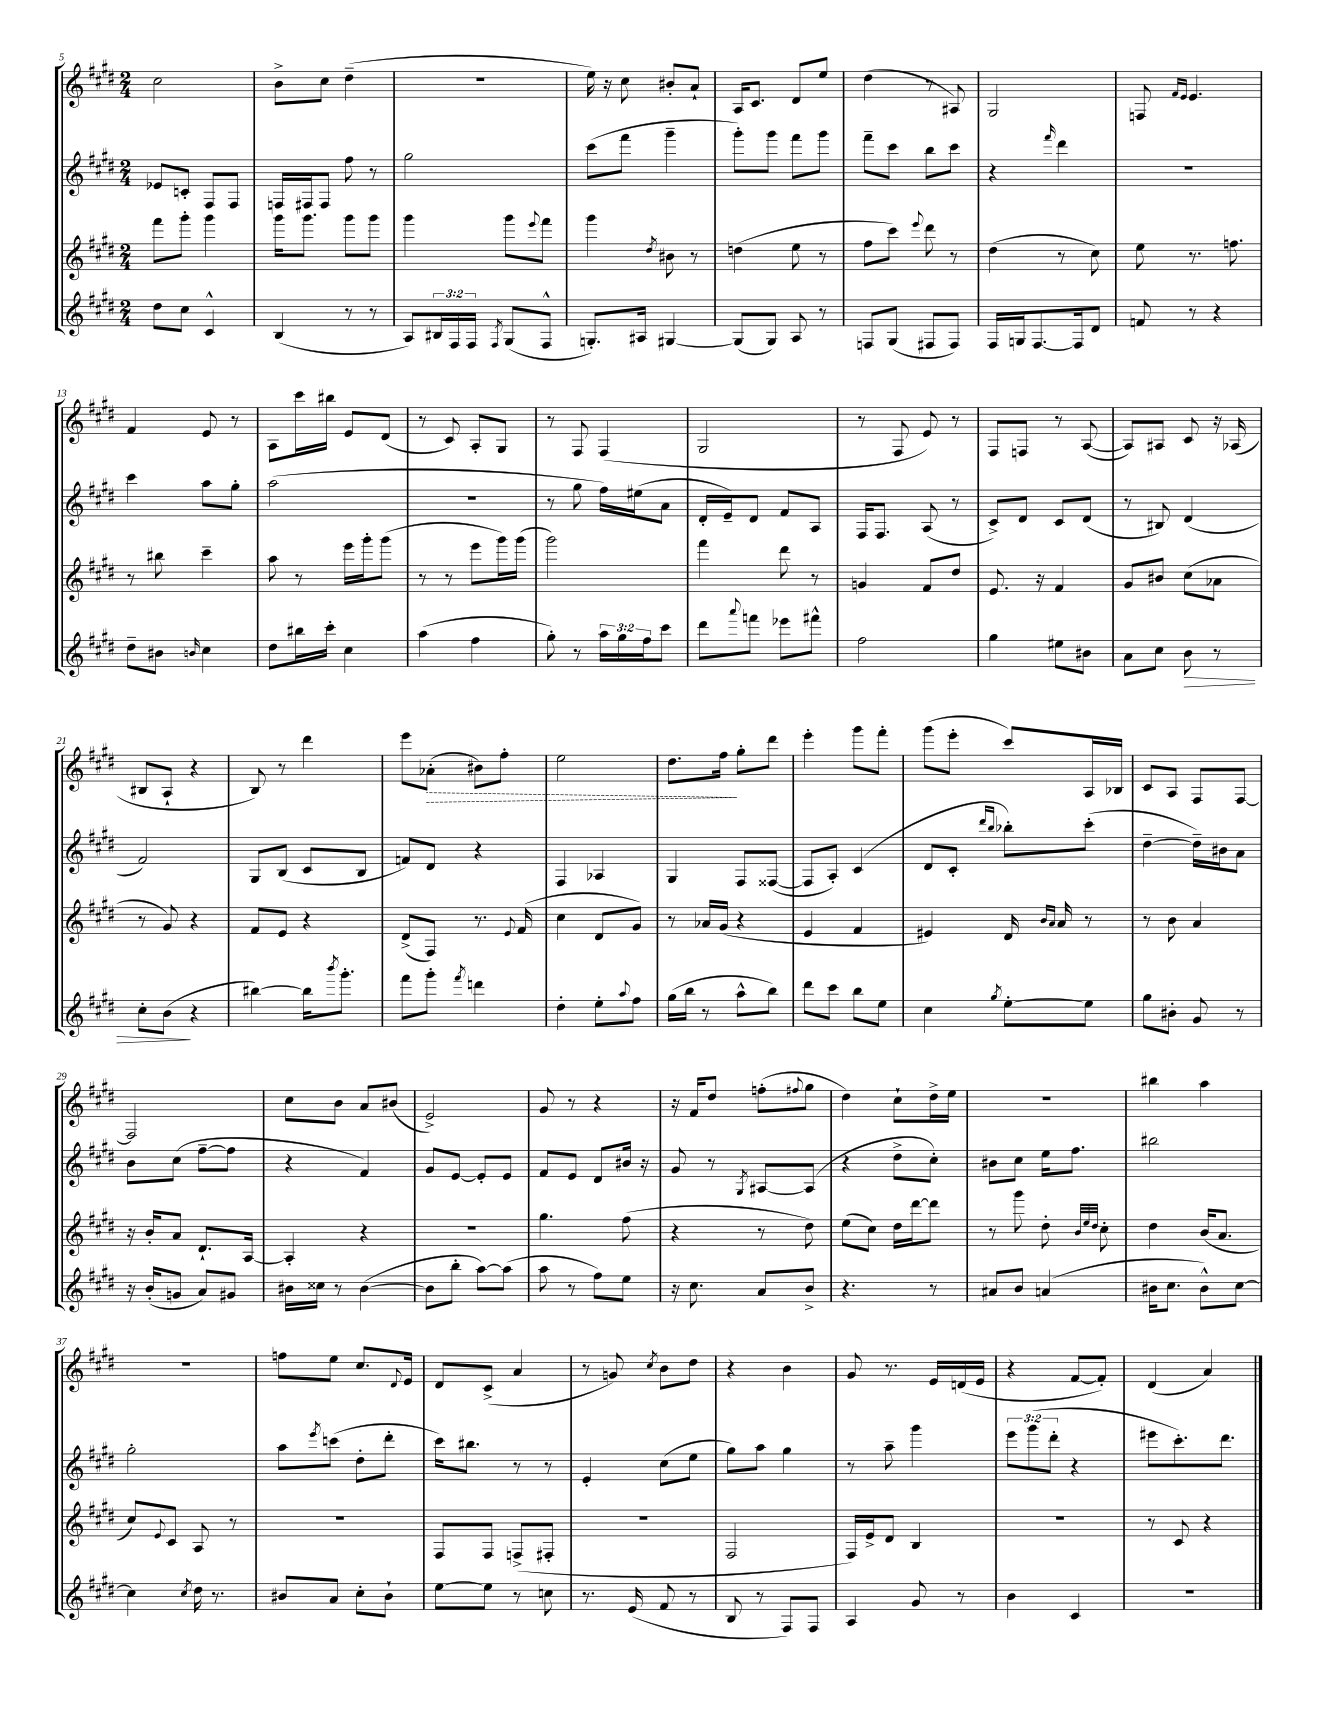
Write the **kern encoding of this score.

**kern	**dynam	**kern	**kern	**kern	**dynam
*part4	*part4	*part3	*part2	*part1	*part1
*staff4	*staff4	*staff3	*staff2	*staff1	*staff1
*clefG2	*	*clefG2	*clefG2	*clefG2	*
*k[f#c#g#d#]	*	*k[f#c#g#d#]	*k[f#c#g#d#]	*k[f#c#g#d#]	*
*M2/4	*	*M2/4	*M2/4	*M2/4	*
=5	=5	=5	=5	=5	=5
8dd#\L	.	8fff#\L	8e-X/L	2cc#\	.
8cc#\J	.	8ggg#'\J	8cn'/J	.	.
4c#^^/	.	4ggg#\	8F#/L	.	.
.	.	.	8F#/J	.	.
=6	=6	=6	=6	=6	=6
(4B/	.	16ggg#\KL	16Fn/LL	8b^\L	.
.	.	8.ggg#\J	16F#X/J	.	.
.	.	.	8F#/J	8cc#\J	.
8r	.	8ggg#\L	8ff#\	(4dd#~\	.
8r	.	8ggg#\J	8r	.	.
=7	=7	=7	=7	=7	=7
8A/L)	.	4ggg#\	2gg#\	2r	.
24B#X/L	.	.	.	.	.
24F#/	.	.	.	.	.
24F#/JJ	.	.	.	.	.
8qF#/	.	.	.	.	.
(8G#/L	.	8ggg#\L	.	.	.
.	.	8qqeee/	.	.	.
8F#^^/J	.	8fff#\J	.	.	.
=8	=8	=8	=8	=8	=8
8.Gn'/L)	.	4ggg#\	(8ccc#\L	16ee\)	.
.	.	.	.	16r	.
.	.	.	8fff#\J	8cc#\	.
16A#X/Jk	.	.	.	.	.
.	.	8qdd#/	.	.	.
[4G#X/	.	8b#X\	4ggg#~\	8b#X'/L	.
.	.	8r	.	8a`/J	.
=9	=9	=9	=9	=9	=9
(8G#/L]	.	(4ddn\	8ggg#'\L)	16A/KL	.
.	.	.	.	8.c#/J	.
8G#/J)	.	.	8ggg#\J	.	.
8A/	.	8ee\	8fff#\L	8d#/L	.
8r	.	8r	8ggg#\J	8ee/J	.
=10	=10	=10	=10	=10	=10
8Fn/L	.	8ff#\L	8fff#~\L	(4dd#\	.
(8G#/J	.	8ccc#\J)	8ccc#\J	.	.
.	.	8qqeee/	.	.	.
8F#X/L	.	8ddd#\	8bb\L	8r	.
8F#/J)	.	8r	8ccc#\J	8A#X/)	.
=11	=11	=11	=11	=11	=11
16F#/LL	.	(4dd#\	4r	2G#/	.
16Gn/J	.	.	.	.	.
[8.F#/	.	.	.	.	.
.	.	.	16qqfff#/	.	.
.	.	8r	4ddd#\	.	.
16F#/k]	.	.	.	.	.
8d#/J	.	8cc#\)	.	.	.
=12	=12	=12	=12	=12	=12
8fn/	.	8ee\	2r	8Fn/	.
.	.	.	.	16qqf#/LL	.
.	.	.	.	16qqe/JJ	.
8r	.	8.r	.	4.e/	.
4r	.	.	.	.	.
.	.	8.ffn\	.	.	.
!!LO:LB:g=z
=13	=13	=13	=13	=13	=13
8dd#~\L	.	8r	4ccc#\	4f#/	.
8b#X\J	.	8bb#X\	.	.	.
16qqbn/	.	.	.	.	.
4cc#\	.	4ccc#~\	8aa\L	8e/	.
.	.	.	8gg#'\J	8r	.
=14	=14	=14	=14	=14	=14
8dd#\L	.	8aa\	(2aa\	8A\L	.
16bb#X\L	.	8r	.	16ccc#\L	.
16ccc#'\JJ	.	.	.	16bb#X\JJ	.
4cc#\	.	16eee\LL	.	8e/L	.
.	.	16ggg#'\J	.	.	.
.	.	(8ggg#\J	.	(8d#/J	.
=15	=15	=15	=15	=15	=15
(4aa\	.	8r	2r	8r	.
.	.	8r	.	8c#/)	.
4ff#\	.	8eee\L	.	8A'/L	.
.	.	16ggg#\L)	.	8G#/J	.
.	.	(16ggg#\JJ	.	.	.
=16	=16	=16	=16	=16	=16
8gg#'\)	.	2ggg#\)	8r	8r	.
8r	.	.	8gg#\	8F#/	.
24aa\LL	.	.	16ff#\LL)	(4F#/	.
24gg#\	.	.	.	.	.
.	.	.	(16ee#X\J	.	.
24ff#\J	.	.	.	.	.
8ccc#\J	.	.	8a\J	.	.
=17	=17	=17	=17	=17	=17
8ddd#\L	.	4fff#\	16d#'/LL	2G#/	.
.	.	.	16e~/J)	.	.
8qqaaa/	.	.	.	.	.
8fffn\J	.	.	8d#/J	.	.
8eee-X\L	.	8ddd#\	8f#/L	.	.
8fff#X^^\J	.	8r	8A/J	.	.
=18	=18	=18	=18	=18	=18
2ff#\	.	4gn/	16F#/KL	8r	.
.	.	.	8.F#/J	.	.
.	.	.	.	8F#/	.
.	.	8f#/L	(8A/	8e/)	.
.	.	8dd#/J	8r	8r	.
=19	=19	=19	=19	=19	=19
4gg#\	.	8.e/	8c#^/L)	8F#/L	.
.	.	.	8d#/J	8Fn/J	.
.	.	16r	.	.	.
8ee#X\L	.	4f#/	8c#/L	8r	.
8b#X\J	.	.	(8d#/J	([8A/	.
=20	=20	=20	=20	=20	=20
8a\L	.	8g#/L	8r	8A/L])	.
8cc#\J	.	8b#X/J	8B#X/)	8A#X/J	.
!	!LO:HP:b	!	!	!	!
8b\	>	(8cc#\L	(4d#/	8c#/	.
8r	.	8a-X\J	.	16r	.
.	.	.	.	(16A-X/	.
!!LO:LB:g=z
=21	=21	=21	=21	=21	=21
8cc#'\L	.	8r	2f#/)	8B#X/L	.
(8b\J	.	8g#/)	.	8A`/J	.
4r	]	4r	.	4r	.
=22	=22	=22	=22	=22	=22
[4bb#X\)	.	8f#/L	8G#/L	8B/)	.
.	.	8e/J	(8B/J	8r	.
16bb#\KL]	.	4r	8c#/L	4ddd#\	.
8qbbb/	.	.	.	.	.
8.ggg#'\J	.	.	.	.	.
.	.	.	8B/J	.	.
=23	=23	=23	=23	=23	=23
8fff#\L	.	(8d#^/L	8fn/L)	8eee\L	.
!	!	!	!	!	!LO:HP:b
8ggg#'\J	.	8F#/J)	8d#/J	(8a-X'\J	>
8qfff#/	.	.	.	.	.
4dddn\	.	8.r	4r	8b#X\L)	.
.	.	.	.	8ff#'\J	.
.	.	8qqe/	.	.	.
.	.	(16f#/	.	.	.
=24	=24	=24	=24	=24	=24
4dd#'\	.	4cc#\	4F#/	2ee\	.
8ee'\L	.	8d#/L	4A-X/	.	.
8qqaa/	.	.	.	.	.
8ff#\J	.	8g#/J)	.	.	.
=25	=25	=25	=25	=25	=25
(16gg#\LL	.	8r	4G#/	8.dd#\L	.
16bb\JJ	.	.	.	.	.
8r	.	16a-X/LL	.	.	.
.	.	(16g#/JJ	.	16ff#\Jk	.
8aa^^\L	.	4r	8F#/L	8gg#'\L	]
8bb\J)	.	.	([8F##X/J	8ddd#\J	.
=26	=26	=26	=26	=26	=26
8ddd#\L	.	4e/	8F##/L]	4eee'\	.
8ccc#\J	.	.	8A'/J)	.	.
8bb\L	.	4f#/	(4c#/	8ggg#\L	.
8ee\J	.	.	.	8fff#'\J	.
=27	=27	=27	=27	=27	=27
4cc#\	.	4e#X/)	8d#/L	(8ggg#\L	.
.	.	.	8c#'/J	8eee'\J	.
.	.	.	16qqddd#/LL	.	.
8qgg#/	.	.	16qqbb/JJ	.	.
[8ee'\L	.	16d#/	8bb-X'\L)	8ccc#/L)	.
.	.	16qqb/LL	.	.	.
.	.	16qqa/JJ	.	.	.
.	.	16a/	.	.	.
8ee\J]	.	8r	(8ccc#'\J	16A/L	.
.	.	.	.	16B-X/JJ	.
=28	=28	=28	=28	=28	=28
8gg#\L	.	8r	[4dd#~\	8c#/L	.
8b#X'\J	.	8b\	.	8A/J	.
8g#/	.	4a/	16dd#~\LL])	8F#/L	.
.	.	.	16b#X\J	.	.
8r	.	.	8a\J	[8F#/J	.
!!LO:LB:g=z
=29	=29	=29	=29	=29	=29
16r	.	16r	8b\L	2F#/]	.
(16b'/KL	.	16b'/KL	.	.	.
8gn/J	.	8a/J	(8cc#\J	.	.
8a/L)	.	8.d#`/L	[8ff#~\L	.	.
8g#X/J	.	.	8ff#\J]	.	.
.	.	[16A/Jk	.	.	.
=30	=30	=30	=30	=30	=30
16b#X\LL	.	4A'/]	4r	8cc#\L	.
16cc##X\JJ	.	.	.	.	.
8r	.	.	.	8b\J	.
([4b#\	.	4r	4f#/)	8a/L	.
.	.	.	.	(8b#X/J	.
=31	=31	=31	=31	=31	=31
8b#\L]	.	2r	8g#/L	2e^/)	.
8bb'\J	.	.	[8e/J	.	.
[8aa\L)	.	.	8e'/L]	.	.
(8aa\J]	.	.	8e/J	.	.
=32	=32	=32	=32	=32	=32
8aa\	.	4.gg#\	8f#/L	8g#/	.
8r	.	.	8e/J	8r	.
8ff#\L)	.	.	8d#/L	4r	.
8ee\J	.	(8ff#\	16b#X/Jk	.	.
.	.	.	16r	.	.
=33	=33	=33	=33	=33	=33
16r	.	4r	8g#/	16r	.
8.cc#\	.	.	.	16f#/KL	.
.	.	.	8r	8dd#/J	.
.	.	.	8qG#/	.	.
8a/L	.	8r	[8A#X/L	(8ffn'\L	.
.	.	.	.	8qqff#X/	.
8b^/J	.	8dd#\)	(8A#/J]	8gg#\J	.
=34	=34	=34	=34	=34	=34
4.r	.	(8ee\L	4r	4dd#\)	.
.	.	8cc#\J)	.	.	.
.	.	16dd#\LL	8dd#^\L	8cc#`\L	.
.	.	[16ddd#\J	.	.	.
8r	.	8ddd#\J]	8cc#'\J)	16dd#^\L	.
.	.	.	.	16ee\JJ	.
=35	=35	=35	=35	=35	=35
8a#X/L	.	8r	8b#X\L	2r	.
8b/J	.	8ggg#\	8cc#\J	.	.
(4an/	.	8dd#'\	16ee\KL	.	.
.	.	.	8.ff#\J	.	.
.	.	32qqb/LLL	.	.	.
.	.	32qqee/	.	.	.
.	.	32qqdd#/JJJ	.	.	.
.	.	8cc#'\	.	.	.
=36	=36	=36	=36	=36	=36
16b#X\KL	.	4dd#\	2bb#X\	4bb#X\	.
8.cc#\J	.	.	.	.	.
8b#^^\L)	.	(16b/KL	.	4aa\	.
.	.	8.a/J	.	.	.
[8cc#\J	.	.	.	.	.
!!LO:LB:g=z
=37	=37	=37	=37	=37	=37
4cc#\]	.	8cc#/L)	2gg#'\	2r	.
.	.	8qqe/	.	.	.
.	.	8c#/J	.	.	.
8qcc#/	.	.	.	.	.
16dd#\	.	8A/	.	.	.
8.r	.	.	.	.	.
.	.	8r	.	.	.
=38	=38	=38	=38	=38	=38
8b#X/L	.	2r	8aa\L	8ffn\L	.
.	.	.	8qeee/	.	.
8a/J	.	.	(8cccn\J	8ee\J	.
8cc#'\L	.	.	8dd#'\L	8.cc#/L	.
8b#`\J	.	.	8ddd#'\J	.	.
.	.	.	.	8qqd#/	.
.	.	.	.	16e/Jk	.
=39	=39	=39	=39	=39	=39
[8ee\L	.	8F#/L	16ccc#\KL)	8d#/L	.
.	.	.	8.bb#X\J	.	.
8ee\J]	.	8F#/J	.	(8c#^/J	.
8r	.	(8Fn^/L	8r	4a/	.
8ccn\	.	8F#X'/J	8r	.	.
=40	=40	=40	=40	=40	=40
8.r	.	2r	4e'/	8r	.
.	.	.	.	8gn/)	.
(16e/	.	.	.	.	.
.	.	.	.	8qcc#/	.
8f#/	.	.	(8cc#\L	8b\L	.
8r	.	.	8ee\J	8dd#\J	.
=41	=41	=41	=41	=41	=41
8B/	.	2F#/	8gg#\L)	4r	.
8r	.	.	8aa\J	.	.
8F#/L)	.	.	4gg#\	4b\	.
8F#/J	.	.	.	.	.
=42	=42	=42	=42	=42	=42
4A/	.	16F#/LL)	8r	8g#/	.
.	.	16e^/J	.	.	.
.	.	8d#/J	8aa~\	8.r	.
8g#/	.	4B/	4ggg#\	.	.
.	.	.	.	16e/LL	.
8r	.	.	.	(16dn/	.
.	.	.	.	16e/JJ	.
=43	=43	=43	=43	=43	=43
4b\	.	2r	12eee\L	4r	.
.	.	.	(12ggg#\	.	.
.	.	.	12ddd#'\J	.	.
4c#/	.	.	4r	[8f#/L	.
.	.	.	.	8f#'/J])	.
=44	=44	=44	=44	=44	=44
2r	.	8r	8eee#X\L	(4d#/	.
.	.	8c#/	8.ccc#'\)	.	.
.	.	4r	.	4a/)	.
.	.	.	8.ddd#\J	.	.
==	==	==	==	==	==
*-	*-	*-	*-	*-	*-
